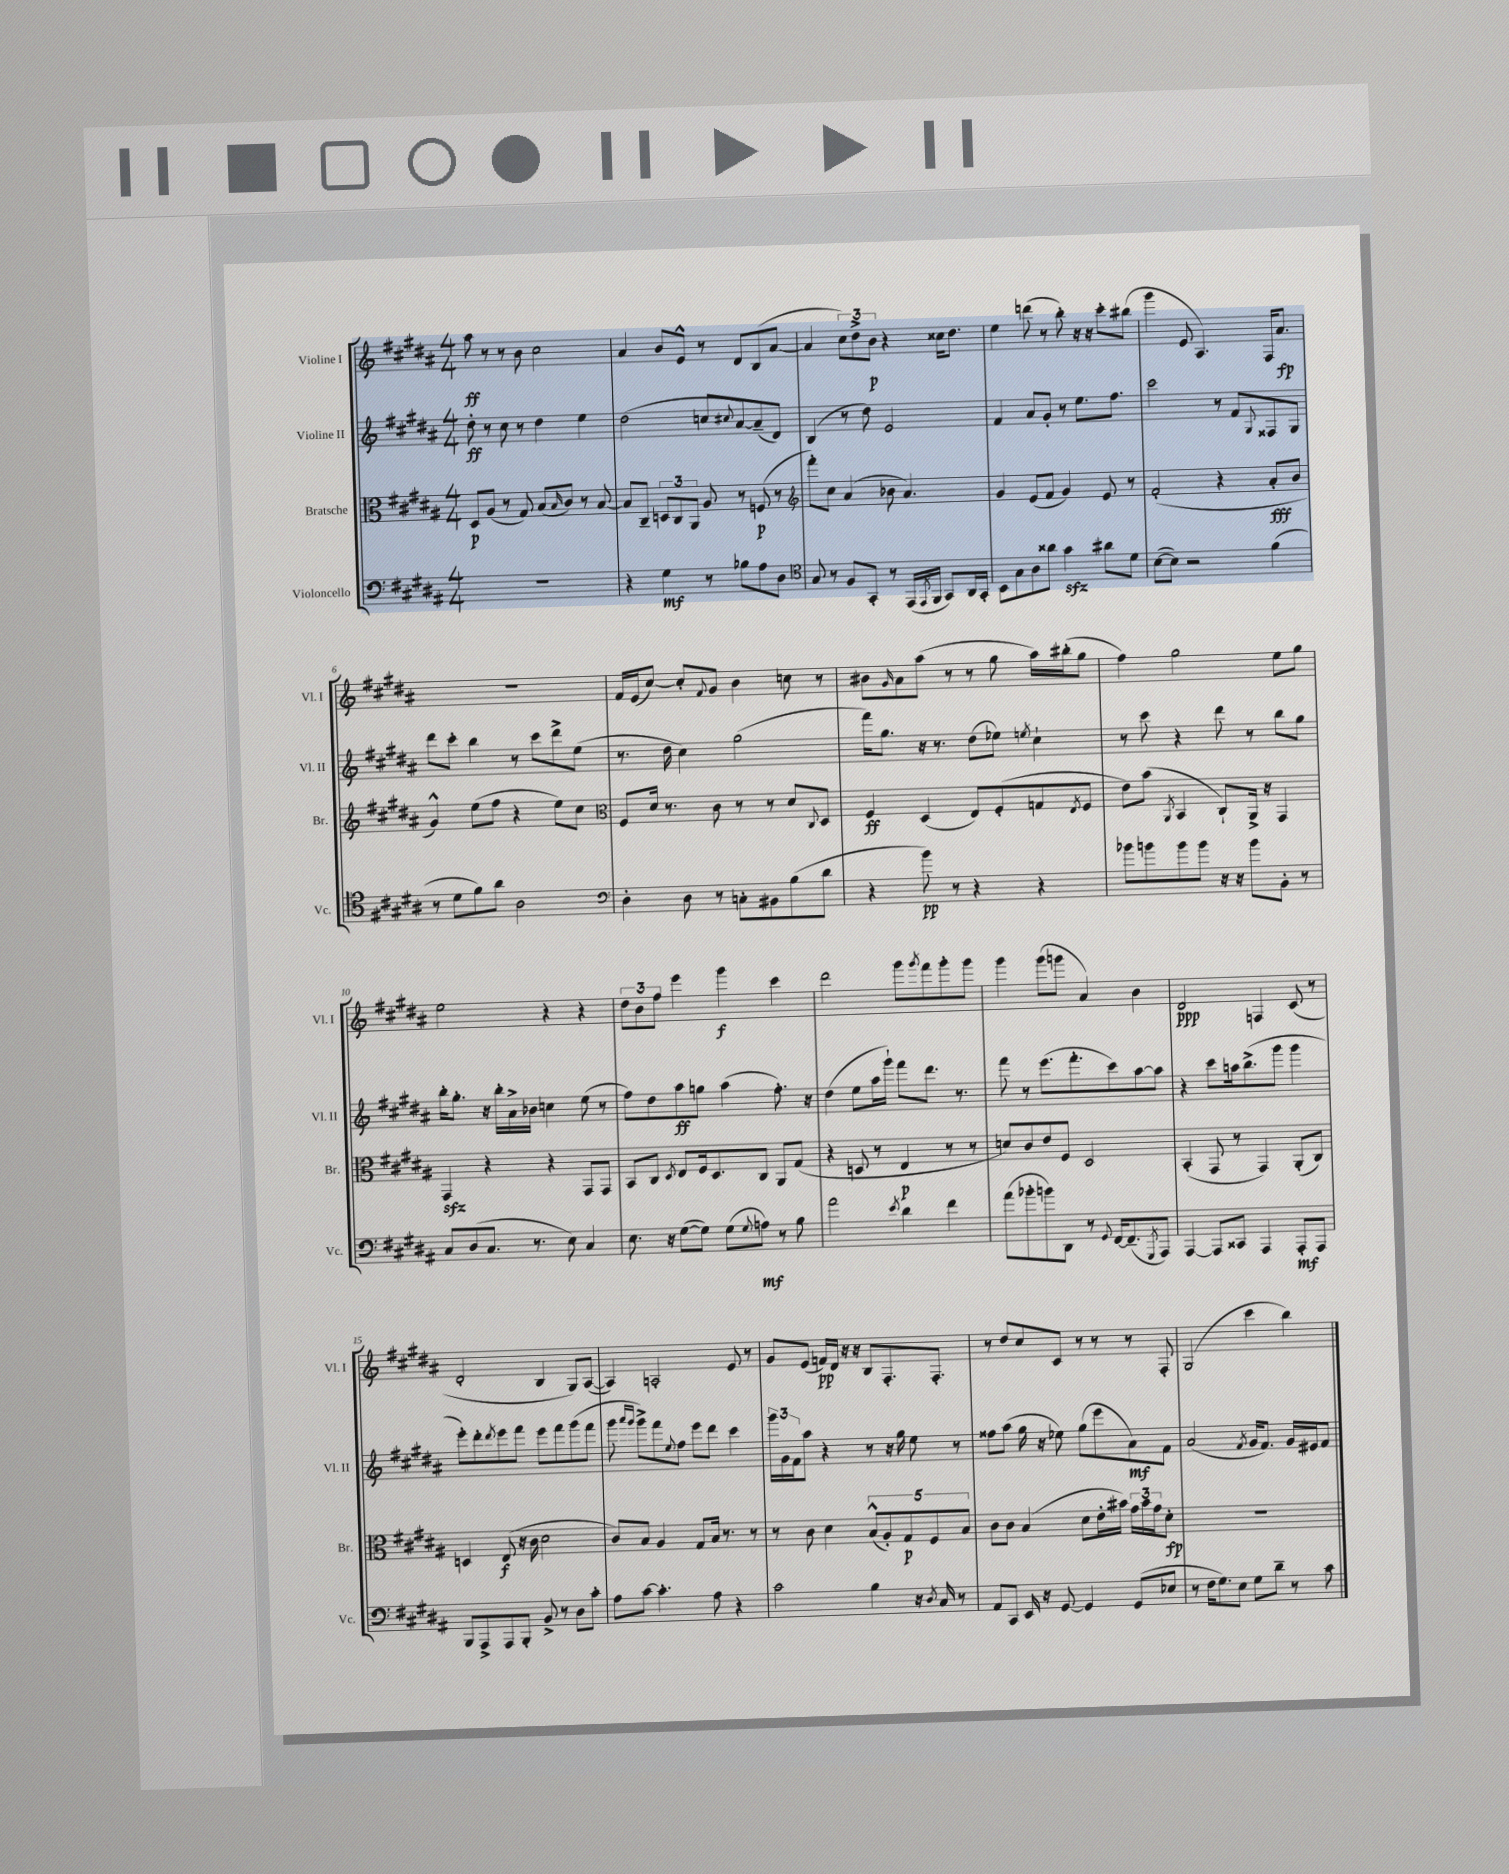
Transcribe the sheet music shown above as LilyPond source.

<<
\new StaffGroup <<
\new Staff = "s0" \with { instrumentName = "Violine I" shortInstrumentName = "Vl. I" } {
    \clef treble \key b \major \numericTimeSignature \time 4/4
    ais''8\ff r8 r8 b'8 cis''2 |
    ais'4 b'8 e'8-^ r8 dis'8 b8( ais'8~ |
    ais'4 \tuplet 3/2 { cis''8) dis''8-> b'8\p } r4 cisis''16 dis''8. |
    e''4 d'''8( r8 b''8-.) r16 r16 cis'''8-. bis''8( |
    gis'''4 e'8 ais4.) fis16 ais'8.\fp |
    R1 |
    fis'16 e'16( cis''8~) cis''8-. \appoggiatura { fis'8 } gis'8 b'4 c''8 r8 |
    bis'8 \grace { gis'16 } ais'8 ais''8( r8 r8 gis''8 ais''16) bis''16-.( gis''8 |
    fis''4) gis''2 e''8 gis''8 |
    e''2 r4 r4 |
    \tuplet 3/2 { dis''8 b'8 fis''8 } e'''4 gis'''4\f cis'''4 |
    dis'''2 gis'''8 \acciaccatura { gis'''8 } fis'''8 gis'''8-. gis'''8 |
    gis'''4 gis'''8( g'''8 ais'4) b'4 |
    dis'2\ppp f4 cis'8( r8 |
    dis'2-. b4 gis8) ais8~( |
    ais4) a2-. e'8 r8 |
    gis'8 e'8( f'16\pp) dis'16 r16 r16 b8 fis8.-. fis8.-. |
    r8 dis''8 cis''8 cis'8 r8 r8 r8 fis8-. |
    gis2( cis'''4 b''4) \bar "|." |
}
\new Staff = "s1" \with { instrumentName = "Violine II" shortInstrumentName = "Vl. II" } {
    \clef treble \key b \major \numericTimeSignature \time 4/4
    dis''8-.\ff r8 cis''8 r8 dis''4 e''4 |
    dis''2( c''8 \appoggiatura { cis''8 } ais'8~) ais'8--( dis'8) |
    b4( r8 dis''8) e'2 |
    fis'4 ais'8 gis'8-. r8 e''8. fis''8. |
    cis'''2 r8 fis'8 \appoggiatura { gis8 } fisis8 gis8 |
    dis'''8 cis'''8-. b''4 r8 cis'''8 dis'''8-> e''8( |
    r8. dis''16 cis''4) gis''2( |
    fis'''16) gis''8. r16 r8. dis''8( ees''8) \acciaccatura { e''8 } cis''4-! |
    r8 cis'''8 r4 dis'''8 r8 b''8 gis''8 |
    b''16-. gis''8.-. r16 b''16-. ais'16-> bes'16 c''4 e''8( r8 |
    fis''8) dis''8 ais''8\ff g''8 ais''4( fis''8.-.) r16 |
    dis''4( e''8 ais''16 gis'''16-!) fis'''8 dis'''8. r8. |
    fis'''8 r8 e'''8.( fis'''8.-. cis'''8) ais''8~ ais''8 |
    r4 cis'''8 a''16 b''8.->( gis'''8 gis'''4 |
    e'''8-.) dis'''8-. \acciaccatura { dis'''8 } e'''8 fis'''8 e'''8 fis'''8 gis'''8( fis'''8 |
    gis'''8 \grace { ais'''16 gis'''16 } gis'''8->) fis'''8 \appoggiatura { e''8 } fis''8 e'''8 dis'''8 cis'''4 |
    \tuplet 3/2 { gis'''16 gis'16 fis'16 } ais''8 r4 r8 r16 gis''16 e''8 r8 |
    fisis''8 ais''8( gis''16 r16 ees''8) gis''8( e'''8 ais'8\mf) fis'8 |
    ais'2( \acciaccatura { fis'8 } gis'16 fis'8.) gis'16 eis'16 fis'8 \bar "|." |
}
\new Staff = "s2" \with { instrumentName = "Bratsche" shortInstrumentName = "Br." } {
    \clef alto \key b \major \numericTimeSignature \time 4/4
    dis8\p ais8( r8 gis8) b8( \grace { b16 } cis'8) r8 b8~ |
    b8 cis8-- \tuplet 3/2 { d8 cis8 ais,8 } ais8 r8 f8\p( r8 |
    \clef treble fis'''8-.) cis''8 ais'4( bes'8 ais'4.) |
    gis'4 e'8( fis'8 gis'4) e'8 r8 |
    fis'2-.( r4 ais'8-.\fff b'8 |
    gis'4-^) e''8( fis''8 r4 e''8) cis''8 |
    \clef alto fis8 dis'16 r8. cis'8 r8 r8 dis'8 \appoggiatura { cis8 } dis8 |
    fis4\ff dis4( e8) fis8-.( g8 \acciaccatura { e8 } fis8 |
    e'8) b'8( \acciaccatura { ais,8 } b,4 cis8-!) ais,16-> r16 gis,4 |
    gis,4\sfz r4 r4 gis,8 gis,8 |
    b,8 cis8 \acciaccatura { dis8 } e8 fis16 dis8. cis8 ais,8 gis8( |
    r4 d8 r8 e4\p r8 r8 |
    d'8) cis'8 e'8 fis8 dis2 |
    b,4-.( gis,8 r8 gis,4) ais,8-.( cis8) |
    d4 e8\f( r16 cis'16 dis'2 |
    cis'8) b8 ais4 gis8 b16 r8. r8 |
    r8 cis'8 dis'4 \tuplet 5/4 { b8-^( ais8-.) gis8\p fis8 b8 } |
    cis'8 cis'8 b4( dis'8 e'16-. bis'16) \tuplet 3/2 { gis'16 bis'16 gis'16 } dis'8-.\fp |
    R1 \bar "|." |
}
\new Staff = "s3" \with { instrumentName = "Violoncello" shortInstrumentName = "Vc." } {
    \clef bass \key b \major \numericTimeSignature \time 4/4
    R1 |
    r4 gis4\mf r8 bes8 ais8 dis8 |
    \clef tenor gis8 r8 fis8 gis,8-. r8 e,16( \acciaccatura { e,8 } fis,16 gis,8) ais,16 gis,16-. |
    b,8 gis8 ais8 aisis'8 gis'4\sfz ais'8 dis'8 |
    b8~( b8) r2 fis'4( |
    r8 dis'8 fis'8) ais'8 ais2 |
    \clef bass dis4-. dis8 r8 c8-. bis,8 b8( dis'8 |
    r4 b'8\pp) r8 r4 r4 |
    bes'8 b'8 b'8 b'8 r16 r16 b'8 b,8-. r8 |
    cis8 dis8( cis8. r8. e8) cis4 |
    e8. r16 gis8~( gis8) gis8( \appoggiatura { gis8 } a8\mf) r8 b8 |
    ais'2 \acciaccatura { e'8 } dis'4 fis'4 |
    ais'8( bes'8-. b'8) dis,8 r8 \appoggiatura { gis,8 } fis,16~ fis,8.--( \acciaccatura { gis,,8 } ais,,8) |
    ais,,4~ ais,,8 cisis,8 ais,,4 ais,,8-.\mf ais,,8 |
    b,,8 ais,,8-> ais,,8 b,,8-. b,8-> r8 dis8 cis'8-. |
    ais8 cis'8~ cis'4.-. ais8 r4 |
    cis'2 b4 r16 \acciaccatura { dis8 } cis16 r8 |
    ais,8 cis,8 e,16 r16 gis,8~ gis,4 gis,8( ees8 |
    r8 fis16 gis8.) e8 gis8 dis'8-- r8 cis'8 \bar "|." |
}
>>
>>
